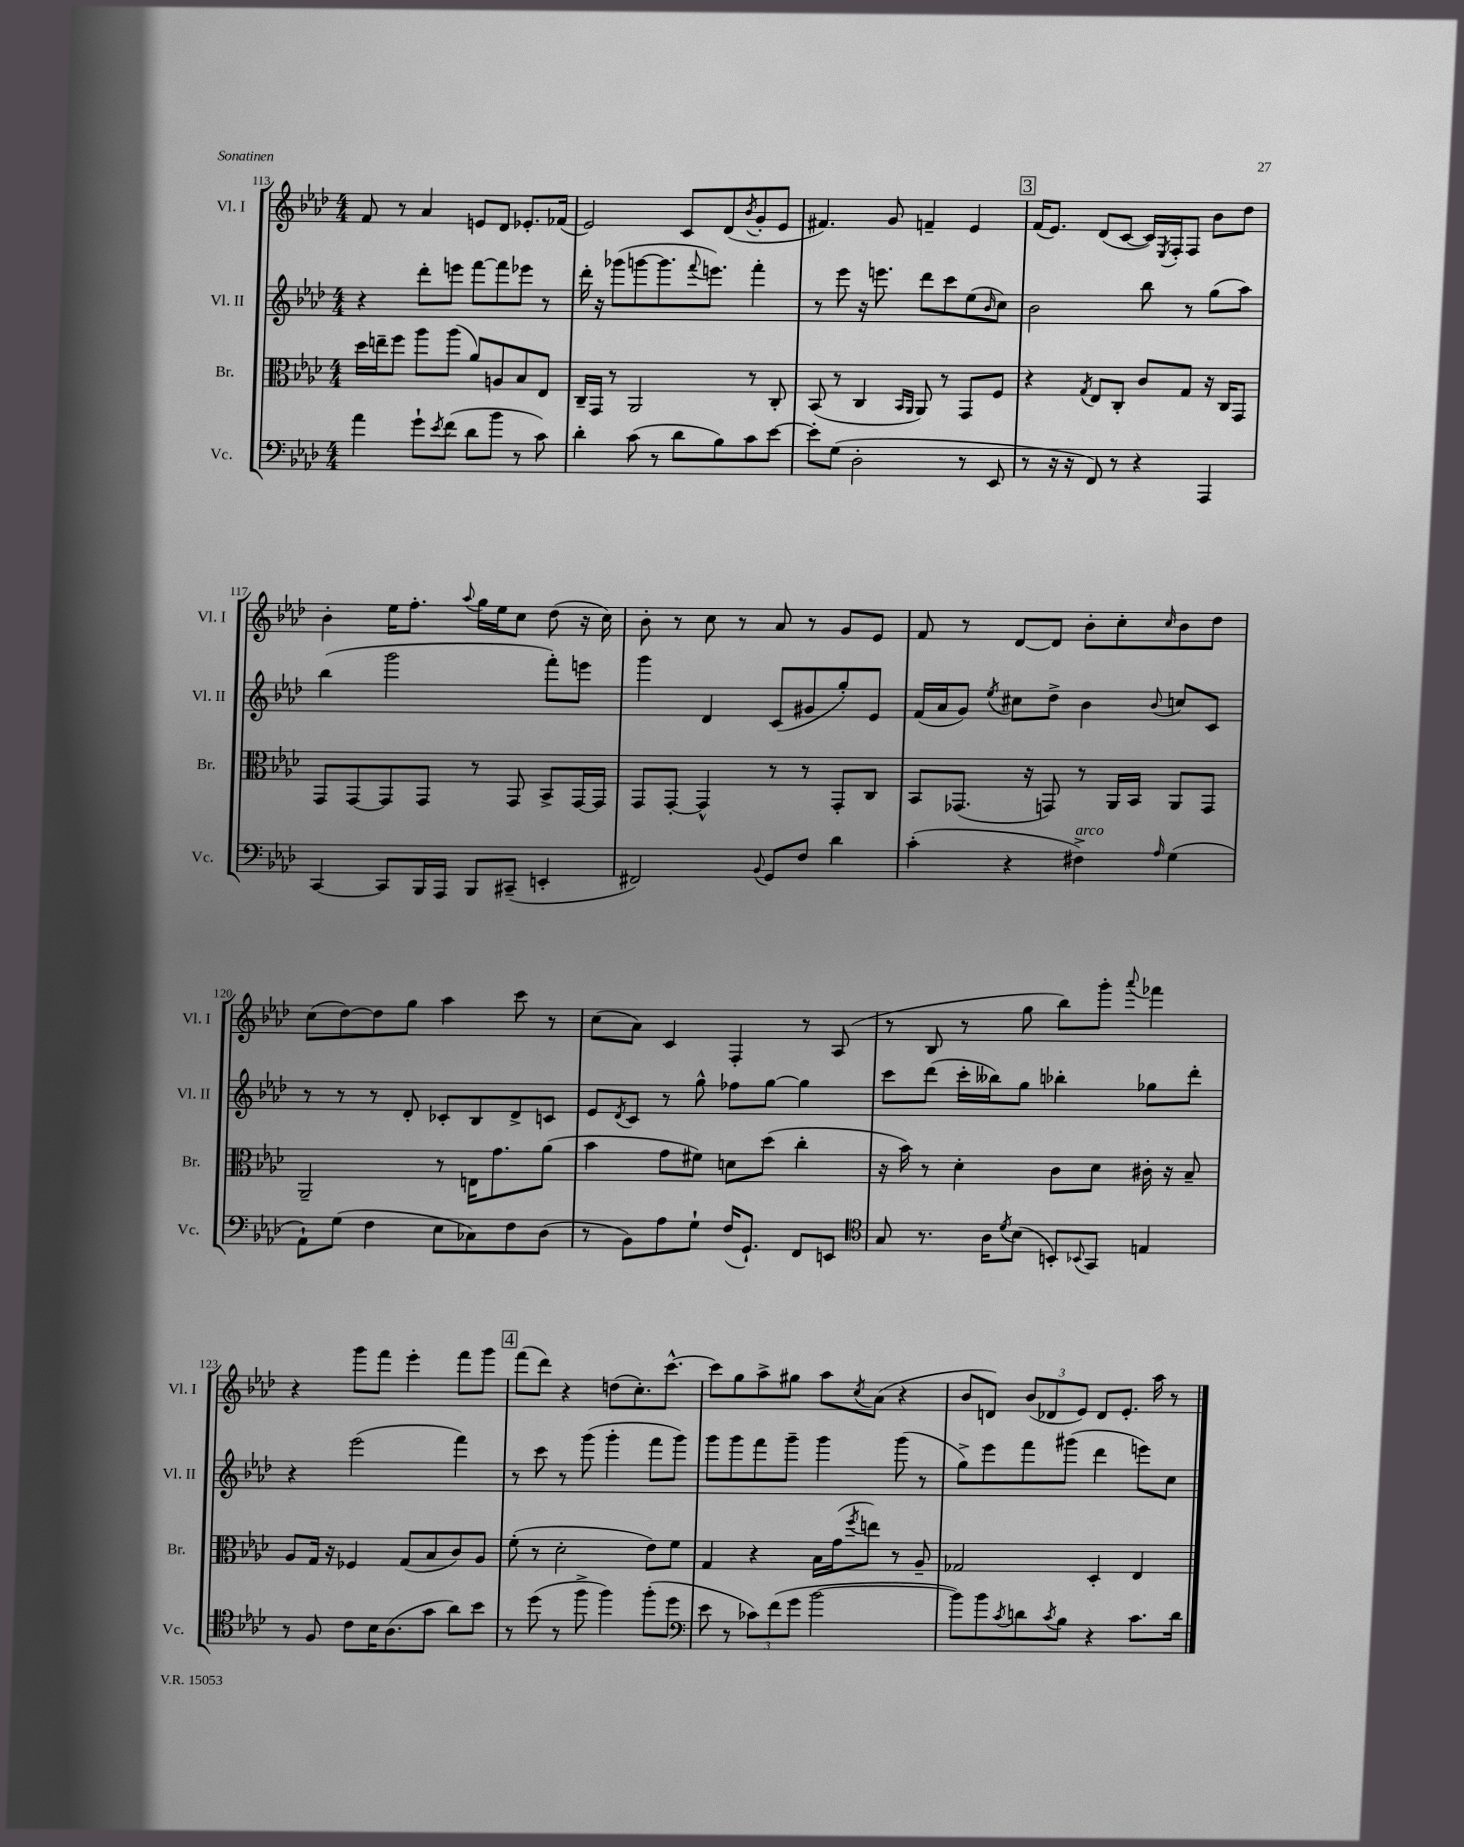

**kern	**kern	**kern	**kern
*part4	*part3	*part2	*part1
*staff4	*staff3	*staff2	*staff1
*I"Vc.	*I"Br.	*I"Vl. II	*I"Vl. I
*I'Vc.	*I'Br.	*I'Vl. II	*I'Vl. I
*clefF4	*clefC3	*clefG2	*clefG2
*k[b-e-a-d-]	*k[b-e-a-d-]	*k[b-e-a-d-]	*k[b-e-a-d-]
*M4/4	*M4/4	*M4/4	*M4/4
=113	=113	=113	=113
4a-\	16dd-\LL	4r	8f/
.	16een~\J	.	.
.	8ff\J	.	8r
8g`\L	8aa-\L	8ddd-'\L	4a-/
8qe-/	.	.	.
(8f\J	(8aa-\J	8eeen\J	.
8d-\L	8a-/L)	[8fff\L	8en/L
8b-\J	8An/	8fff\]	8d-/J
8r	8B-/	8eee-X\J	8.e-X'/L
8c\)	8E-/J	8r	.
.	.	.	(16f-X/Jk
=114	=114	=114	=114
4d-'\	16C~/LL	16ddd-'\	2e-/)
.	16GG/JJ	16r	.
.	8r	(8ggg-X\L	.
(8c\	2AA-/	[8gggn\	.
8r	.	8.ggg\]	.
8d-\L	.	.	8c/L
.	.	8qqfff/	.
.	.	8.eeen\J)	.
8B-\)	.	.	(8d-/
.	.	.	8qb-/
8c\	8r	4fff'\	8g'/
[8e-\J	8C'/	.	8e-/J
=115	=115	=115	=115
8e-'\L]	(8BB-/	8r	4.f#X/)
(8G\J	8r	8eee-\	.
2D-'\	4C/	16r	.
.	.	8.eeen\	.
.	.	.	8g/
.	16qqBB-/LL	.	.
.	16qqAA-/JJ	.	.
.	8AA-/)	8ddd-\L	4fn~/
.	8r	8ccc\	.
8r	8GG/L	(8ee-\	4e-/
.	.	16qqb-/	.
8EE-/	8F/J	8cc\J)	.
!!LO:REH:place=s1:t=3
=116	=116	=116	=116
8r	4r	2b-\	(16f/KL
.	.	.	8.e-/J)
16r	.	.	.
16r	.	.	.
.	8qG/	.	.
8FF/)	8E-/L	.	(8d-/L
8r	8C'/J	.	[8c/J
4r	8c/L	8bb-\	16c/LL])
.	.	.	8qE-/
.	.	.	16F'/J
.	8G/J	8r	8F/J
4AAA-/	16r	(8gg\L	8b-\L
.	16C/KL	.	.
.	8GG/J	8aa-\J)	8dd-\J
!!LO:LB:g=z
=117	=117	=117	=117
[4CC/	8GG/L	(4bb-\	4b-'\
.	[8GG/	.	.
8CC/L]	8GG/]	2ggg\	16ee-\KL
.	.	.	8.ff'\J
16BBB-/L	8GG/J	.	.
16AAA-/JJ	.	.	.
.	.	.	8qqaa-/
8BBB-/L	8r	.	16gg\LL
.	.	.	16ee-\J
(8CC#X~/J	8GG/	.	8cc\J
4EEn'/	8BB-^/L	8fff'\L)	(8dd-\
.	[16GG/L	8eeen\J	16r
.	16GG/JJ]	.	16cc\)
=118	=118	=118	=118
2FF#X/)	8GG/L	4ggg\	8b-'\
.	[8GG'/J	.	8r
.	4GG^^/]	4d-/	8cc\
.	.	.	8r
8qqBB-/	.	.	.
8GG/L	8r	(8c/L	8a-/
8F/J	8r	8g#X/	8r
4d-\	8GG'/L	8gg'/)	8g/L
.	8C/J	8e-/J	8e-/J
=119	=119	=119	=119
(4c'\	8BB-/L	(16f/LL	8f/
.	.	16a-/J	.
.	(8.GG-X/J	8g/J)	8r
.	.	8qee-/	.
4r	.	8cc#X\L	[8d-/L
.	16r	.	.
.	8GGn/)	8dd-^\J	8d-/J]
!LO:TX:a:i:t=arco	!	!	!
4F#X^\)	8r	4b-\	8b-'\L
.	16AA-/LL	.	8cc'\
.	16BB-/JJ	.	.
16qqA-/	.	8qqb-/	16qqcc/
(4G\	8AA-/L	8ccn/L	8b-\
.	8GG/J	8c/J	8dd-\J
!!LO:LB:g=z
=120	=120	=120	=120
8AA-`\L)	2AA-~/	8r	(8cc\L
(8G\J	.	8r	[8dd-\)
4F\	.	8r	8dd-\]
.	.	8d-'/	8gg\J
8E-\L	8r	8c-X'/L	4aa-\
8C-X\)	16En\KL	8B-/	.
.	8.g\	.	.
8F\	.	8d-^/	8ccc\
(8D-\J	(8a-\J	8cn/J	8r
=121	=121	=121	=121
8r	4b-\	8e-/L	(8cc\L
.	.	8qd-/	.
8BB-\L)	.	8c/J	8a-\J)
8A-\	8g\L	8r	4c/
8G`\J	8f#X\J)	8gg^^\	.
(16F/KL	8dn\L	8ff-X\L	4F'/
8.GG`/J)	.	.	.
.	(8dd-\J	[8gg\J	.
8FF/L	4cc'\	4gg\]	8r
8EEn/J	.	.	(8A-/
=122	=122	=122	=122
*clefC4	*	*	*
8G/	16r	8ccc\L	8r
.	16b-\)	.	.
8.r	8r	(8ddd-\J	8B-/
.	4d-'\	16ccc'\LL	8r
16A-\KL	.	16bb--X\J)	.
8qd-/	.	.	.
(8B-\J	.	8gg\J	8gg\
8BBn'/L)	8c\L	4bb-X'\	8bb-\L)
8qqBB-X/	.	.	.
8GG/J	8d-\J	.	8ggg'\J
.	.	.	8qqaaa-/
4En/	16c#X'\	8gg-X\L	4fff-X\
.	16r	.	.
.	8B-~/	8ddd-'\J	.
!!LO:LB:g=z
=123	=123	=123	=123
8r	8A-/L	4r	4r
8F/	16G/Jk	.	.
.	16r	.	.
8c\L	4F-X/	(2eee-\	8ggg\L
16B-\K	.	.	8fff\J
(8.A-\	.	.	.
.	(8G/L	.	4eee-'\
8g\J	8B-/	.	.
8a-\L)	8c/)	4fff\)	8fff\L
8b-\J	8A-/J	.	8ggg\J
!!LO:REH:place=s1:t=4
=124	=124	=124	=124
8r	(8f'\	8r	(8fff\L
(8dd-\	8r	8ccc\	8ddd-\J)
8r	2d-'\	8r	4r
8ff^\	.	(8ggg\	.
4ff\)	.	4ggg'\	(8ddn\L
.	.	.	8.cc'\)
(8ff'\L	8e-\L)	8fff\L	.
.	.	.	[8.ccc^^\J
8dd-\J	8f\J	8ggg\J)	.
=125	=125	=125	=125
*clefF4	*	*	*
8e-\	4G/	8ggg\L	8ccc\L]
8r	.	8ggg\	8gg\
12c-X\L)	4r	8fff\	8aa-^\
(12f\	.	.	.
.	.	8ggg~\J	8gg#X\J
12g\J	.	.	.
[2b-\	16B-\LL	4ggg\	8aa-\L
.	(16g\J	.	.
.	8qff/	.	8qcc/
.	8een\J)	.	(8a-\J
.	8r	(8ggg\	4r
.	8A-~/	8r	.
=126	=126	=126	=126
8b-\L])	2G-X/	8gg^\L)	8b-/L
8b-\	.	8eee-\	8dn/J)
8qc/	.	.	.
8dn\	.	8fff\	(12b-/L
.	.	.	12d-X/
8qc/	.	.	.
8B-\J	.	(8ggg#X\J	.
.	.	.	12e-/J)
4r	4D-'/	4ddd-\	8d-/L
.	.	.	8.e-'/J
8.c\L	4E-/	8eeen\L)	.
.	.	.	16aa-\
.	.	8cc\J	8r
16d\Jk	.	.	.
==	==	==	==
*-	*-	*-	*-
